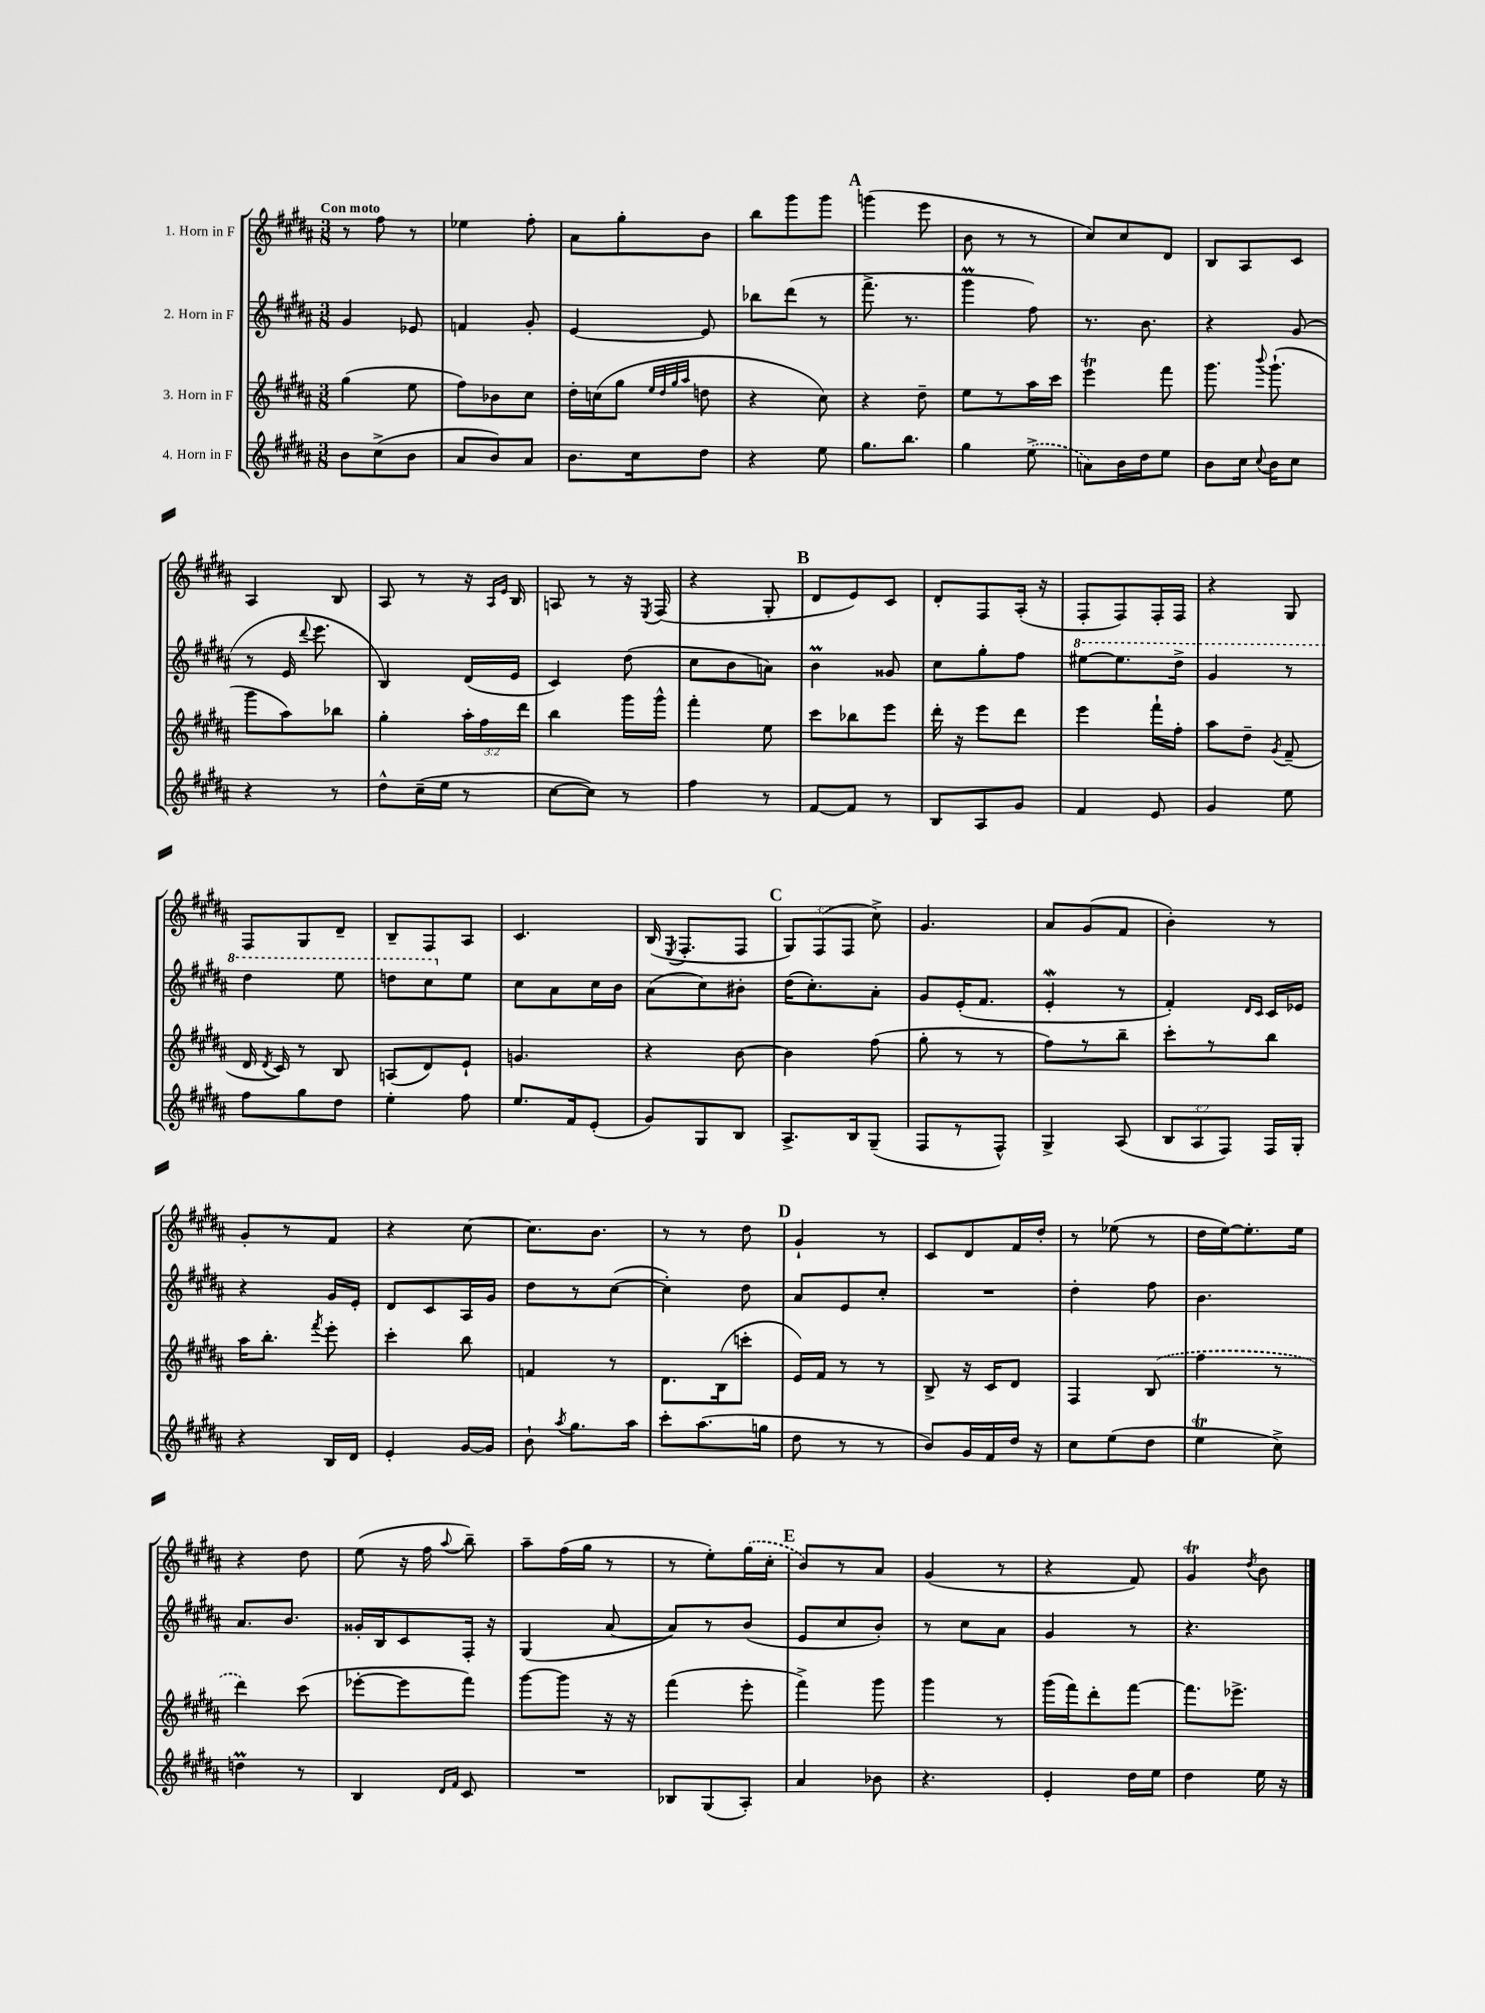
<<
\new StaffGroup <<
\new Staff = "s0" \with { instrumentName = "1. Horn in F" } {
    \clef treble \key b \major \numericTimeSignature \time 3/8 \override Staff.TupletNumber.text = #tuplet-number::calc-fraction-text \tempo "Con moto"
    \autoBeamOff r8 fis''8 r8 |
    ees''4 fis''8-. |
    ais'8[ gis''8-. b'8] |
    b''8[ gis'''8 gis'''8] |
    \mark \markup { \bold "A" } g'''4( e'''8 |
    b'8 r8 r8 |
    cis''8[) cis''8 dis'8] |
    b8[ ais8 cis'8] |
    ais4 b8 |
    ais8 r8 r16 \grace { ais16[ e'16] } b16 |
    a8 r8 r16 \acciaccatura { e8 } fis16( |
    r4 gis8-. |
    \mark \markup { \bold "B" } dis'8[ e'8) cis'8] |
    dis'8[-. fis8 ais16]-.( r16 |
    fis8[-. fis8) fis16-. fis16] |
    r4 gis8 |
    fis8[ gis8 dis'8]-- |
    b8[-- fis8 ais8] |
    cis'4. |
    b16( \acciaccatura { e8 } fis8.[-. fis8] |
    \mark \markup { \bold "C" } \tuplet 3/2 { gis8[) fis8( fis8] } cis''8->) |
    gis'4. |
    ais'8[ gis'8( fis'8] |
    b'4-.) r8 |
    gis'8[-. r8 fis'8] |
    r4 cis''8~ |
    cis''8.[ b'8.] |
    r8 r8 dis''8 |
    \mark \markup { \bold "D" } gis'4-! r8 |
    cis'8[ dis'8 fis'16 dis''16]-. |
    r8 ees''8( r8 |
    dis''16[ e''16~) e''8.-. e''16] |
    r4 dis''8 |
    e''8( r16 fis''16 \appoggiatura { ais''8 } b''8--) |
    ais''8[-- fis''16( gis''16] r8 |
    r8 e''8[-.) \once \slurDashed gis''16( cis''16]-. |
    \mark \markup { \bold "E" } b'8[) r8 ais'8] |
    gis'4( r8 |
    r4 fis'8) |
    gis'4\trill \acciaccatura { dis''8 } b'8 \bar "|." |
}
\new Staff = "s1" \with { instrumentName = "2. Horn in F" } {
    \clef treble \key b \major \numericTimeSignature \time 3/8
    \autoBeamOff gis'4 ees'8 |
    f'4 gis'8-. |
    e'4~ e'8 |
    bes''8[ dis'''8]( r8 |
    \mark \markup { \bold "A" } fis'''8.-> r8. |
    gis'''4\prall fis''8) |
    r8. b'8. |
    r4 gis'8( |
    r8 e'16 \appoggiatura { dis'''8 } e'''8. |
    b4) dis'16[( e'16] |
    cis'4) dis''8( |
    cis''8[ b'8 a'8]) |
    \mark \markup { \bold "B" } b'4\prall gisis'8 |
    cis''8[ gis''8-. fis''8] |
    \ottava #1 eis'''8[~ eis'''8. dis'''16]-> |
    gis''4 r8 |
    dis'''4 e'''8 |
    d'''8[ cis'''8 \ottava #0 e''8] |
    cis''8[ ais'8 cis''16 b'16] |
    ais'8[( cis''8) bis'8]-. |
    \mark \markup { \bold "C" } dis''16[( cis''8.-.) ais'8]-. |
    gis'8[ e'16-.( fis'8.] |
    e'4-.\mordent r8 |
    fis'4-.) \grace { dis'16[ cis'16] } cis'16[ ees'16] |
    r4 gis'16[ e'16]-. |
    dis'8[ cis'8 ais16 gis'16] |
    dis''8[ r8 cis''8]~( |
    cis''4-.) dis''8 |
    \mark \markup { \bold "D" } ais'8[ e'8 cis''8]-. |
    R4. |
    dis''4-. fis''8 |
    b'4. |
    ais'8.[ b'8.] |
    gisis'16[-. b16 cis'8 fis16]-. r16 |
    gis4( ais'8~ |
    ais'8[) r8 b'8]( |
    \mark \markup { \bold "E" } e'8[ cis''8 b'8]-.) |
    r8 cis''8[ ais'8] |
    gis'4 r8 |
    r4. \bar "|." |
}
\new Staff = "s2" \with { instrumentName = "3. Horn in F" } {
    \clef treble \key b \major \numericTimeSignature \time 3/8 \override Staff.TupletNumber.text = #tuplet-number::calc-fraction-text
    \autoBeamOff gis''4( e''8 |
    fis''8[) bes'8 cis''8] |
    dis''16[-. c''16( gis''8] \grace { e''32[ dis''32 gis''32 ais''32] } d''8 |
    r4 cis''8) |
    \mark \markup { \bold "A" } r4 dis''8-- |
    e''8[ r8 ais''16 cis'''16] |
    e'''4\trill fis'''8 |
    gis'''8. \appoggiatura { b'''8 } gis'''8.-!( |
    gis'''8[ ais''8) bes''8] |
    gis''4-. \tuplet 3/2 { ais''16[-. fis''16 dis'''16] } |
    b''4 gis'''16[ gis'''16]-^ |
    fis'''4-. e''8 |
    \mark \markup { \bold "B" } cis'''8[ bes''8 e'''8] |
    dis'''16-. r16 e'''8[ dis'''8] |
    e'''4 fis'''16[-! fis''16]-. |
    ais''8[ dis''8]-- \acciaccatura { gis'8 } fis'8--( |
    dis'16 \acciaccatura { dis'8 } cis'16) r8 b8 |
    a8[( dis'8) e'8]-! |
    g'4. |
    r4 b'8~ |
    \mark \markup { \bold "C" } b'4 fis''8( |
    gis''8-. r8 r8 |
    fis''8[) r8 b''8]-- |
    cis'''8[-. r8 b''8] |
    ais''16[ b''8.]-. \acciaccatura { fis'''8 } e'''8-. |
    cis'''4-. b''8 |
    f'4 r8 |
    dis'8.[ b16( c'''8]-. |
    \mark \markup { \bold "D" } e'16[) fis'16] r8 r8 |
    b8-> r16 cis'16[ dis'8] |
    fis4 \once \slurDashed b8( |
    fis''4 r8 |
    dis'''4) cis'''8( |
    ees'''8[~-. ees'''8 fis'''8]) |
    gis'''8[~ gis'''8] r16 r16 |
    fis'''4( e'''8-. |
    \mark \markup { \bold "E" } fis'''4->) gis'''8 |
    gis'''4 r8 |
    gis'''16[( fis'''16) dis'''8-. fis'''8]~ |
    fis'''8.[ ees'''8.]-> \bar "|." |
}
\new Staff = "s3" \with { instrumentName = "4. Horn in F" } {
    \clef treble \key b \major \numericTimeSignature \time 3/8 \override Staff.TupletNumber.text = #tuplet-number::calc-fraction-text
    \autoBeamOff b'8[ cis''8->( b'8] |
    ais'8[ b'8) ais'8] |
    b'8.[ cis''16 dis''8] |
    r4 e''8 |
    \mark \markup { \bold "A" } gis''8.[ b''8.] |
    gis''4 \once \slurDashed e''8->( |
    a'8[) b'16 dis''16 e''8] |
    b'8[ cis''16] \appoggiatura { cis''8 } b'16[ cis''8] |
    r4 r8 |
    dis''8[-^ cis''16--( e''16] r8 |
    cis''8[~ cis''8]) r8 |
    fis''4 r8 |
    \mark \markup { \bold "B" } fis'8[~ fis'8] r8 |
    b8[ ais8 gis'8] |
    fis'4 e'8 |
    gis'4 e''8 |
    fis''8[ gis''8 dis''8] |
    e''4-. fis''8 |
    e''8.[ fis'16 e'8]-.( |
    gis'8[) gis8 b8] |
    \mark \markup { \bold "C" } ais8.[-> b16 gis8]--( |
    fis8[ r8 fis8]-^) |
    gis4-> ais8( |
    \tuplet 3/2 { b8[ ais8 fis8]) } fis16[ gis16]-. |
    r4 b16[ dis'16] |
    e'4-. gis'16[~ gis'16] |
    b'8-! \acciaccatura { ais''8 } gis''8.[ ais''16] |
    cis'''8[-. ais''8.( g''16] |
    \mark \markup { \bold "D" } dis''8 r8 r8 |
    b'8[) gis'16 fis'16 dis''16] r16 |
    cis''8[ e''8( dis''8] |
    e''4\trill cis''8->) |
    d''4\prall r8 |
    b4 \grace { dis'16[ fis'16] } cis'8 |
    R4. |
    bes8[ gis8( ais8]-.) |
    \mark \markup { \bold "E" } ais'4 bes'8 |
    r4. |
    e'4-. dis''16[ e''16] |
    dis''4 e''16 r16 \bar "|." |
}
>>
>>
\layout { \context { \Score \remove "Bar_number_engraver" } }
